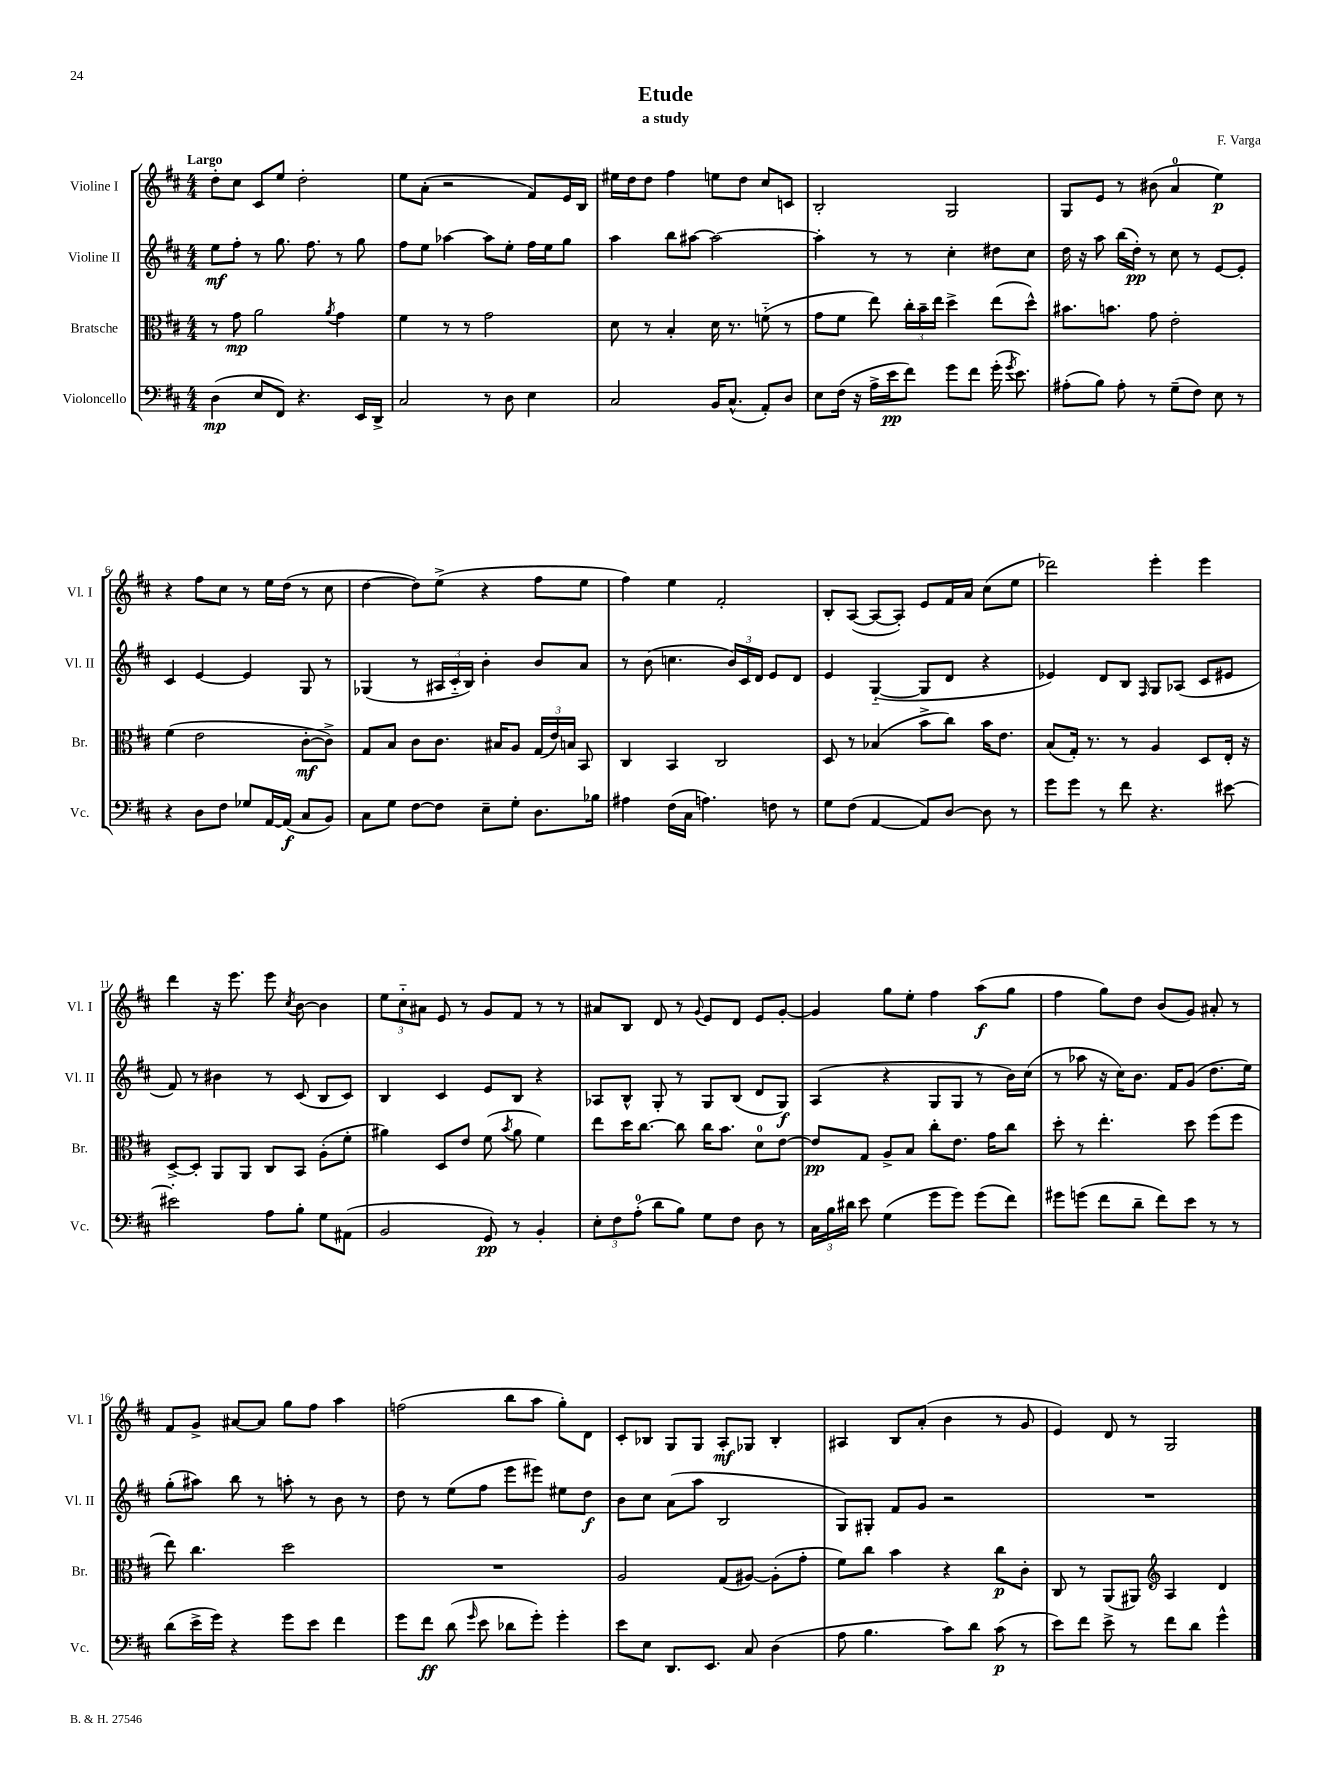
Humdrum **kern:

**kern	**kern	**kern	**kern
*staff4	*staff3	*staff2	*staff1
*clefF4	*clefC3	*clefG2	*clefG2
*k[f#c#]	*k[f#c#]	*k[f#c#]	*k[f#c#]
*M4/4	*M4/4	*M4/4	*M4/4
(4D	8r	8ee	8dd'
.	8g	8ff#'	8cc#
8E	2a	8r	8c#
8FF#)	.	8.gg	8ee
4.r	.	.	2dd'
.	.	8.ff#	.
.	8qa	.	.
.	4g	8r	.
16EE	.	8gg	.
16DD^	.	.	.
=	=	=	=
2C#	4f#	8ff#	8ee
.	.	8ee	(8a'
.	8r	[4aa-	2r
.	8r	.	.
8r	2g	8aa-]	.
8D	.	8ee'	.
4E	.	16ff#	8f#)
.	.	16ee	.
.	.	8gg	16e
.	.	.	16B
=	=	=	=
2C#	8d	4aa	16ee#
.	.	.	16dd
.	8r	.	8dd
.	4B'	8bb	4ff#
.	.	[8aa#	.
16BB	16d	2aa#_	8ee
(8.C#^^	8.r	.	.
.	.	.	8dd
8AA')	(8f'~	.	8cc#
8D	8r	.	8c
=	=	=	=
8E	8g	4aa#']	2B'
(16F#	8f#	.	.
16r	.	.	.
16A^	8ee)	8r	.
16e	.	.	.
8f#)	24cc#'	8r	.
.	24b~	.	.
.	24ee	.	.
8g	4dd^	4cc#'	2G
8f#	.	.	.
(16g'	(8ee	8dd#	.
8qg	.	.	.
8.e)	.	.	.
.	8dd^^)	8cc#	.
=	=	=	=
(8A#'	8.b#	16dd	8G
.	.	16r	.
8B)	.	8aa	8e
.	8.b	.	.
8A#'	.	(16bb	8r
.	.	16dd')	.
8r	8g	8r	(8b#
(8G~	2e'	8cc#	4a
8F#)	.	8r	.
8E	.	[8e	4ee)
8r	.	8e']	.
=	=	=	=
4r	(4f#	4c#	4r
8D	2e	[4e	8ff#
8F#	.	.	8cc#
8G-	.	4e]	8r
[16AA	.	.	16ee
(16AA]	.	.	(16dd
8C#	[8c#'	8G	8r
8BB)	8c#^])	8r	8cc#
=	=	=	=
8C#	8G	(4G-	[4dd
8G	8B	.	.
[8F#	8c#	8r	8dd])
8F#]	8.c#	24A#	(8ee^
.	.	24c#'~	.
.	.	24B)	.
8E~	.	4b'	4r
.	16B#	.	.
8G'	8A	.	.
8.D	(24G	8b	8ff#
.	24e)	.	.
.	24B	.	.
.	8BB	8a	8ee
16B-	.	.	.
=	=	=	=
4A#	4C#	8r	4ff#)
.	.	(8b	.
(16F#	4BB	4.cc	4ee
16C#	.	.	.
4.A)	.	.	.
.	2C#	.	2f#'
.	.	24b)	.
.	.	24c#	.
.	.	24d	.
8F	.	8e	.
8r	.	8d	.
=	=	=	=
8G	8D	4e	8B'
(8F#	8r	.	([8A
[4AA	(4B-	([4G'~	8A_
.	.	.	8A'])
8AA])	8b^	8G]	8e
[8D	8cc#)	8d	16f#
.	.	.	16a
8D]	16b	4r	(8cc#
.	8.e	.	.
8r	.	.	8ee
=	=	=	=
8g	(8B	4e-)	2ddd-)
8g	16G')	.	.
.	8.r	.	.
8r	.	8d	.
8f#	8r	8B	.
.	.	16qqF#	.
4.r	4A	8G	4eee'
.	.	(8A-	.
.	8D	8c#	4eee
[8e#	16E'	8e#	.
.	16r	.	.
=	=	=	=
2e#']	[8D^	8f#)	4ddd
.	8D']	8r	.
.	8AA	4b#	16r
.	.	.	8.eee
.	8AA	.	.
8A	8C#	8r	8eee
.	.	.	8qcc#
8B'	8BB	(8c#	[8b
8G	(8A'	8B	4b]
(8AA#	8f#'	8c#)	.
=	=	=	=
2BB	4a#)	4B	12ee
.	.	.	12cc#'~
.	.	.	12a#
.	8D	4c#	8e
.	8e	.	8r
8GG)	(8f#	8e	8g
.	8qb	.	.
8r	8a#	8B	8f#
4BB'	4f#)	4r	8r
.	.	.	8r
=	=	=	=
12E'	8ee	8A-	8a#
12F#	.	.	.
.	16dd	8B^^	8B
(12A'	.	.	.
.	[8.cc#	.	.
8d	.	8G'	8d
8B)	8cc#]	8r	8r
.	.	.	8qqg
8G	16cc#	8G	8e
.	8.b	.	.
8F#	.	(8B	8d
8D	8d	8d	8e
8r	[8e	8G)	[8g'
=	=	=	=
24C#	8e]	(4A	4g]
24B	.	.	.
24d#	.	.	.
8e	8G	.	.
(4G	8A^	4r	8gg
.	8B	.	8ee'
8g	8cc#'	8G	4ff#
8g)	8.e	8G	.
(8g	.	8r	(8aa
.	16g	.	.
8f#)	8cc#	16b)	8gg
.	.	(16cc#	.
=	=	=	=
8g#	8dd'	8r	4ff#
(8g	8r	8aa-	.
8f#	4.ee'	16r	8gg)
.	.	16cc#)	.
8d~	.	8.b	8dd
8f#)	.	.	(8b
.	.	16f#	.
8e	8dd	(8g	8g)
8r	(8ff#	8.dd	8a#'
8r	8ff#	.	8r
.	.	16ee)	.
=	=	=	=
(8d	8ee)	(8gg'	8f#
16e^	4.cc#	8aa#)	8g^
16g)	.	.	.
4r	.	8bb	[8a#
.	.	8r	8a#]
8g	2dd	8aa'	8gg
8e	.	8r	8ff#
4f#	.	8b	4aa
.	.	8r	.
=	=	=	=
8g	1r	8dd	(2ff
8f#	.	8r	.
(8d	.	(8ee	.
16qqg	.	.	.
8e	.	8ff#	.
8d-	.	8eee	8bb
8g')	.	8eee#)	8aa
4g'	.	8ee#	8gg')
.	.	8dd	8d
=	=	=	=
8e	2A	8b	8c#'
8E	.	8cc#	8B-
8.DD	.	(8a	8G
.	.	8aa	8G
8.EE	.	.	.
.	(8G	2B	8A'
8C#	[8A#)	.	8G-
(4D	(8A#']	.	4B-'
.	8g'	.	.
=	=	=	=
8A	8f#)	8G)	4A#
4.B	8cc#	8G#'	.
.	4b	8f#	8B
.	.	8g	(8a'
8c#)	4r	2r	4b
8d	.	.	.
(8c#	8cc#	.	8r
8r	8c#'	.	8g
=	=	=	=
8e)	8C#	1r	4e)
8f#	8r	.	.
8e^	(8AA	.	8d
8r	8AA#)	.	8r
*	*clefG2	*	*
8f#	4A	.	2G
8d	.	.	.
4g^^	4d	.	.
==	==	==	==
*-	*-	*-	*-
